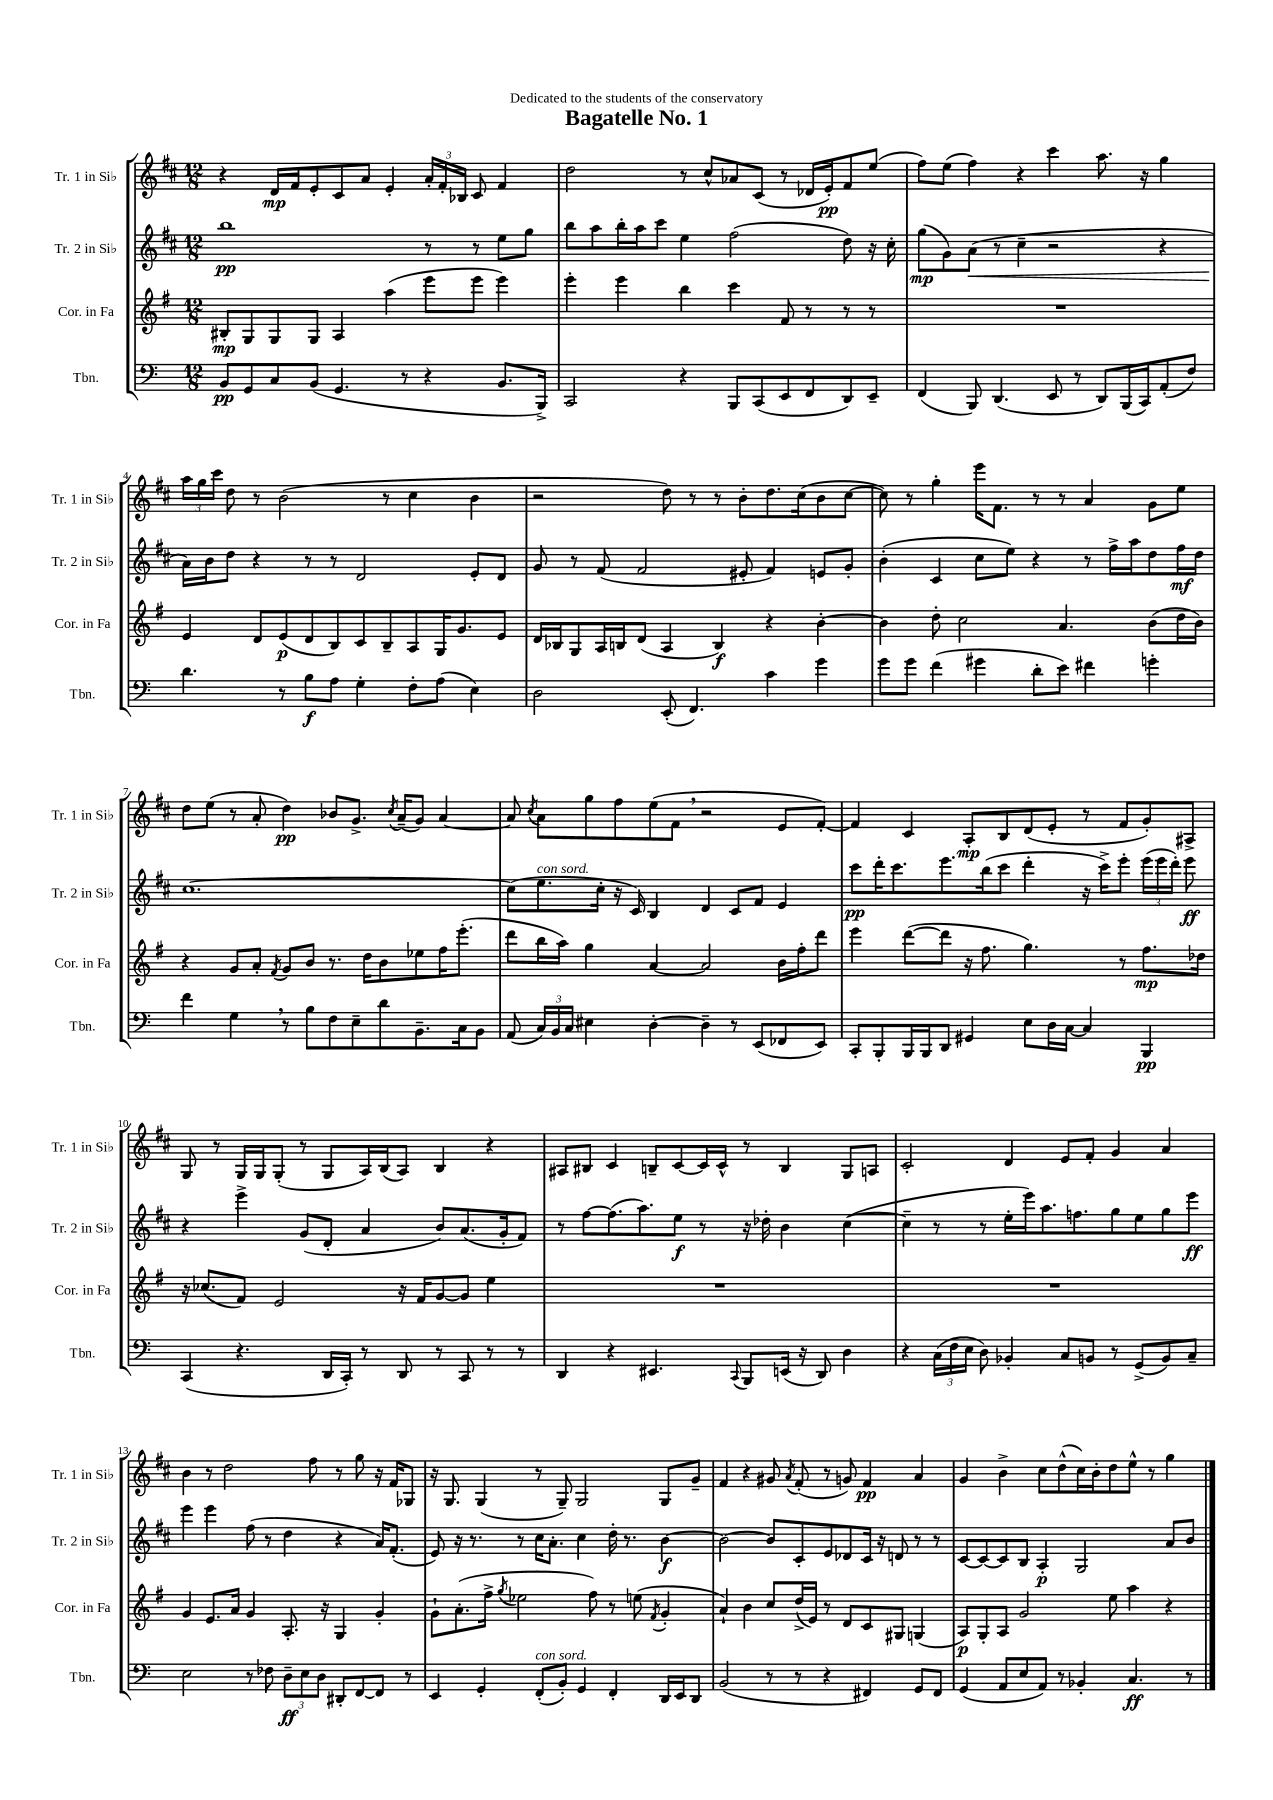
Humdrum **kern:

**kern	**kern	**kern	**kern
*staff4	*staff3	*staff2	*staff1
*clefF4	*clefG2	*clefG2	*clefG2
*k[]	*k[f#]	*k[f#c#]	*k[f#c#]
*M12/8	*M12/8	*M12/8	*M12/8
8BB	8B#'	1bb	4r
8GG	8G	.	.
8C	8G	.	16d
.	.	.	16f#
(8BB	8G	.	8e'
4.GG	4A	.	8c#
.	.	.	8a
.	(4aa	.	4e'
8r	.	.	.
4r	8eee	8r	24a'
.	.	.	24f#'
.	.	.	24B-
.	8eee	8r	8c#
8.BB	4eee)	8ee	4f#
.	.	8gg	.
16BBB^)	.	.	.
=	=	=	=
2CC	4eee'	8bb	2dd
.	.	8aa	.
.	4eee	16bb'	.
.	.	16aa	.
.	.	8ccc#	.
4r	4bb	4ee	8r
.	.	.	8cc#^^
8BBB	4ccc	(2ff#	8a-
(8CC	.	.	(8c#
8EE	8f#	.	8r
8FF	8r	.	16d-
.	.	.	16e')
8DD)	8r	8dd)	8f#
8EE~	8r	16r	(8ee
.	.	16cc#'	.
=	=	=	=
(4FF	1.r	(8gg	8ff#)
.	.	8g)	(8ee
8BBB)	.	(8a	4ff#)
(4.DD	.	8r	.
.	.	4cc#~	4r
8EE	.	2r	4ccc#
8r	.	.	.
8DD)	.	.	8.aa
(16BBB	.	.	.
16CC)	.	.	16r
(8AA'	.	4r	4gg
8F)	.	.	.
=	=	=	=
4.d	4e	16a)	24aa
.	.	.	24gg
.	.	16b	.
.	.	.	24ccc#
.	.	8dd	8dd
.	8d	4r	8r
8r	(8e	.	(2b
8B	8d	8r	.
8A	8B)	8r	.
4G'	8c	2d	.
.	8B~	.	8r
8F'	8A	.	4cc#
(8A	16G	.	.
.	8.g	.	.
4E)	.	8e'	4b
.	8e	8d	.
=	=	=	=
2D	16d	8g	2r
.	16B-	.	.
.	8G	8r	.
.	16A	(8f#	.
.	16B	.	.
.	(8d	2f#	.
(8EE'	4A	.	8dd)
4.FF)	.	.	8r
.	4B)	.	8r
.	.	8e#'	8b'
4c	4r	4f#)	8.dd
.	.	.	(16cc#
4g	[4b'	8e	8b
.	.	8g'	[8cc#
=	=	=	=
8g	4b]	(4b'	8cc#])
8g	.	.	8r
(4f	8dd'	4c#	4gg'
.	2cc	.	.
4g#	.	8cc#	16eee
.	.	.	8.f#
.	.	8ee)	.
8d'	.	4r	8r
8e)	4.a	.	8r
4f#	.	8r	4a
.	.	16ff#^	.
.	.	16aa	.
4g'	(8b	8dd	8g
.	16dd	16ff#	8ee
.	16b)	16dd	.
=	=	=	=
4f	4r	[1.cc#	8dd
.	.	.	(8ee
4G	8g	.	8r
.	8a'	.	8a'
.	8qf#	.	.
8r	8g	.	4dd)
8B	8b	.	.
8F	8.r	.	8b-
8E~	.	.	8.g^
.	16dd	.	.
8d	8b	.	.
.	.	.	8qcc#
.	.	.	(16a~
8.BB~	8ee-	.	8g)
.	16ff#	.	[4a
16C	(8.eee'	.	.
8BB	.	.	.
=	=	=	=
(8AA	8ddd	(8cc#]	8a]
.	.	.	8qcc#
24C)	16bb	8.ee	8a
24BB	.	.	.
.	16aa)	.	.
24C	.	.	.
4E#	4gg	.	8gg
.	.	16cc#'	.
.	.	16r	8ff#
.	.	16c#)	.
[4D'	[4a	4B	(8ee
.	.	.	8f#
4D~]	2a]	4d	2r
8r	.	8c#	.
(8EE	.	8f#	.
8FF-	16b	4e	8e
.	16ff#'	.	.
8EE)	8ddd	.	[8f#')
=	=	=	=
8CC'	4eee	8ccc#	4f#]
8BBB'	.	16ddd'	.
.	.	8.ccc#	.
16BBB	([8ddd	.	4c#
16BBB	.	.	.
8DD	8ddd]	8.eee	.
4GG#	16r	.	8A'
.	8.ff#	(16bb	.
.	.	8ccc#	8B
8E	4.gg)	4ddd'	(8d
16D	.	.	8e'
[16C	.	.	.
4C]	.	16r	8r
.	.	16ccc#^)	.
.	8r	8eee'	8f#
4BBB	8.ff#	(24eee	8g')
.	.	24eee	.
.	.	24ddd')	.
.	.	8eee	8A#^
.	16dd-	.	.
=	=	=	=
(4CC	16r	4r	8G
.	(8.cc-	.	.
.	.	.	8r
4.r	8f#)	4eee^	16G
.	.	.	16G
.	2e	.	(8G'
.	.	(8g	8r
16DD	.	8d'	8G
16CC')	.	.	.
8r	.	4a	16A)
.	.	.	(16B
8DD	16r	.	8A)
.	16f#	.	.
8r	[8g	8b)	4B
8CC	8g]	(8.a	.
8r	4ee	.	4r
.	.	16g'	.
8r	.	8f#)	.
=	=	=	=
4DD	1.r	8r	8A#
.	.	[8ff#	8B#
4r	.	(8.ff#]	4c#
.	.	8.aa)	.
4.EE#	.	.	8B~
.	.	8ee	[8c#
.	.	8r	16c#]
.	.	.	16c#^^
8qqCC	.	.	.
8BBB	.	16r	8r
.	.	16dd-'	.
(16EE	.	4b	4B
16r	.	.	.
8DD)	.	.	.
4D	.	([4cc#	8G
.	.	.	8A
=	=	=	=
4r	1.r	4cc#~]	2c#'
(24C	.	8r	.
24F	.	.	.
24E	.	.	.
8D)	.	8r	.
4BB-'	.	16ee'	4d
.	.	16eee)	.
.	.	8.aa	.
8C	.	.	8e
.	.	8.ff	.
8BB	.	.	8f#'
8r	.	8gg	4g
(8GG^	.	8ee	.
8BB)	.	8gg	4a
8C~	.	8eee	.
=	=	=	=
2E	4g	4eee	4b
.	8.e	4eee	8r
.	.	.	2dd
.	16a	.	.
8r	4g	(8ff#	.
8F-	.	8r	.
12D~	8.A'	4dd	.
12E	.	.	.
.	.	.	8ff#
12D	.	.	.
.	16r	.	.
8DD#'	4G	4r	8r
[8FF	.	.	8gg
8FF]	4g'	16a)	16r
.	.	(8.f#'	16f#
8r	.	.	8G-
=	=	=	=
4EE	8g`	8e)	16r
.	.	.	8.G
.	(8.a'	16r	.
.	.	8.r	.
4GG'	.	.	(4G
.	16ff#^	.	.
.	8qgg	.	.
.	2ee-	8r	.
(8FF'	.	16cc#	8r
.	.	8.a'	.
8BB')	.	.	8G~)
4GG	.	4cc#	2G
.	8ff#)	.	.
4FF'	8r	16dd'	.
.	.	8.r	.
.	(8ee	.	.
.	8qf#	.	.
16DD	4g'	[4b	8G
16EE	.	.	.
8DD	.	.	8g~
=	=	=	=
(2BB	4a`)	2b_	4f#
.	4b	.	4r
8r	8cc	8b]	8g#
.	.	.	8qa
8r	(16dd^	8c#'	(8f#'
.	16e)	.	.
4r	8r	8e	8r
.	8d	8d-	8g)
4FF#)	8c	16c#	4f#
.	.	16r	.
.	8G#	8d	.
8GG	(4G	8r	4a
8FF#	.	8r	.
=	=	=	=
(4GG	8A)	[8c#	4g
.	8G'	8c#_	.
8AA	8A	8c#]	4b^
8E	2g	8B	.
8AA)	.	4A'	8cc#
8r	.	.	(8dd^^
4BB-'	.	2G	16cc#)
.	.	.	16b'
.	8ee	.	8dd
4.C	4aa	.	8ee^^
.	.	.	8r
.	4r	8a	4gg
8r	.	8b	.
==	==	==	==
*-	*-	*-	*-
